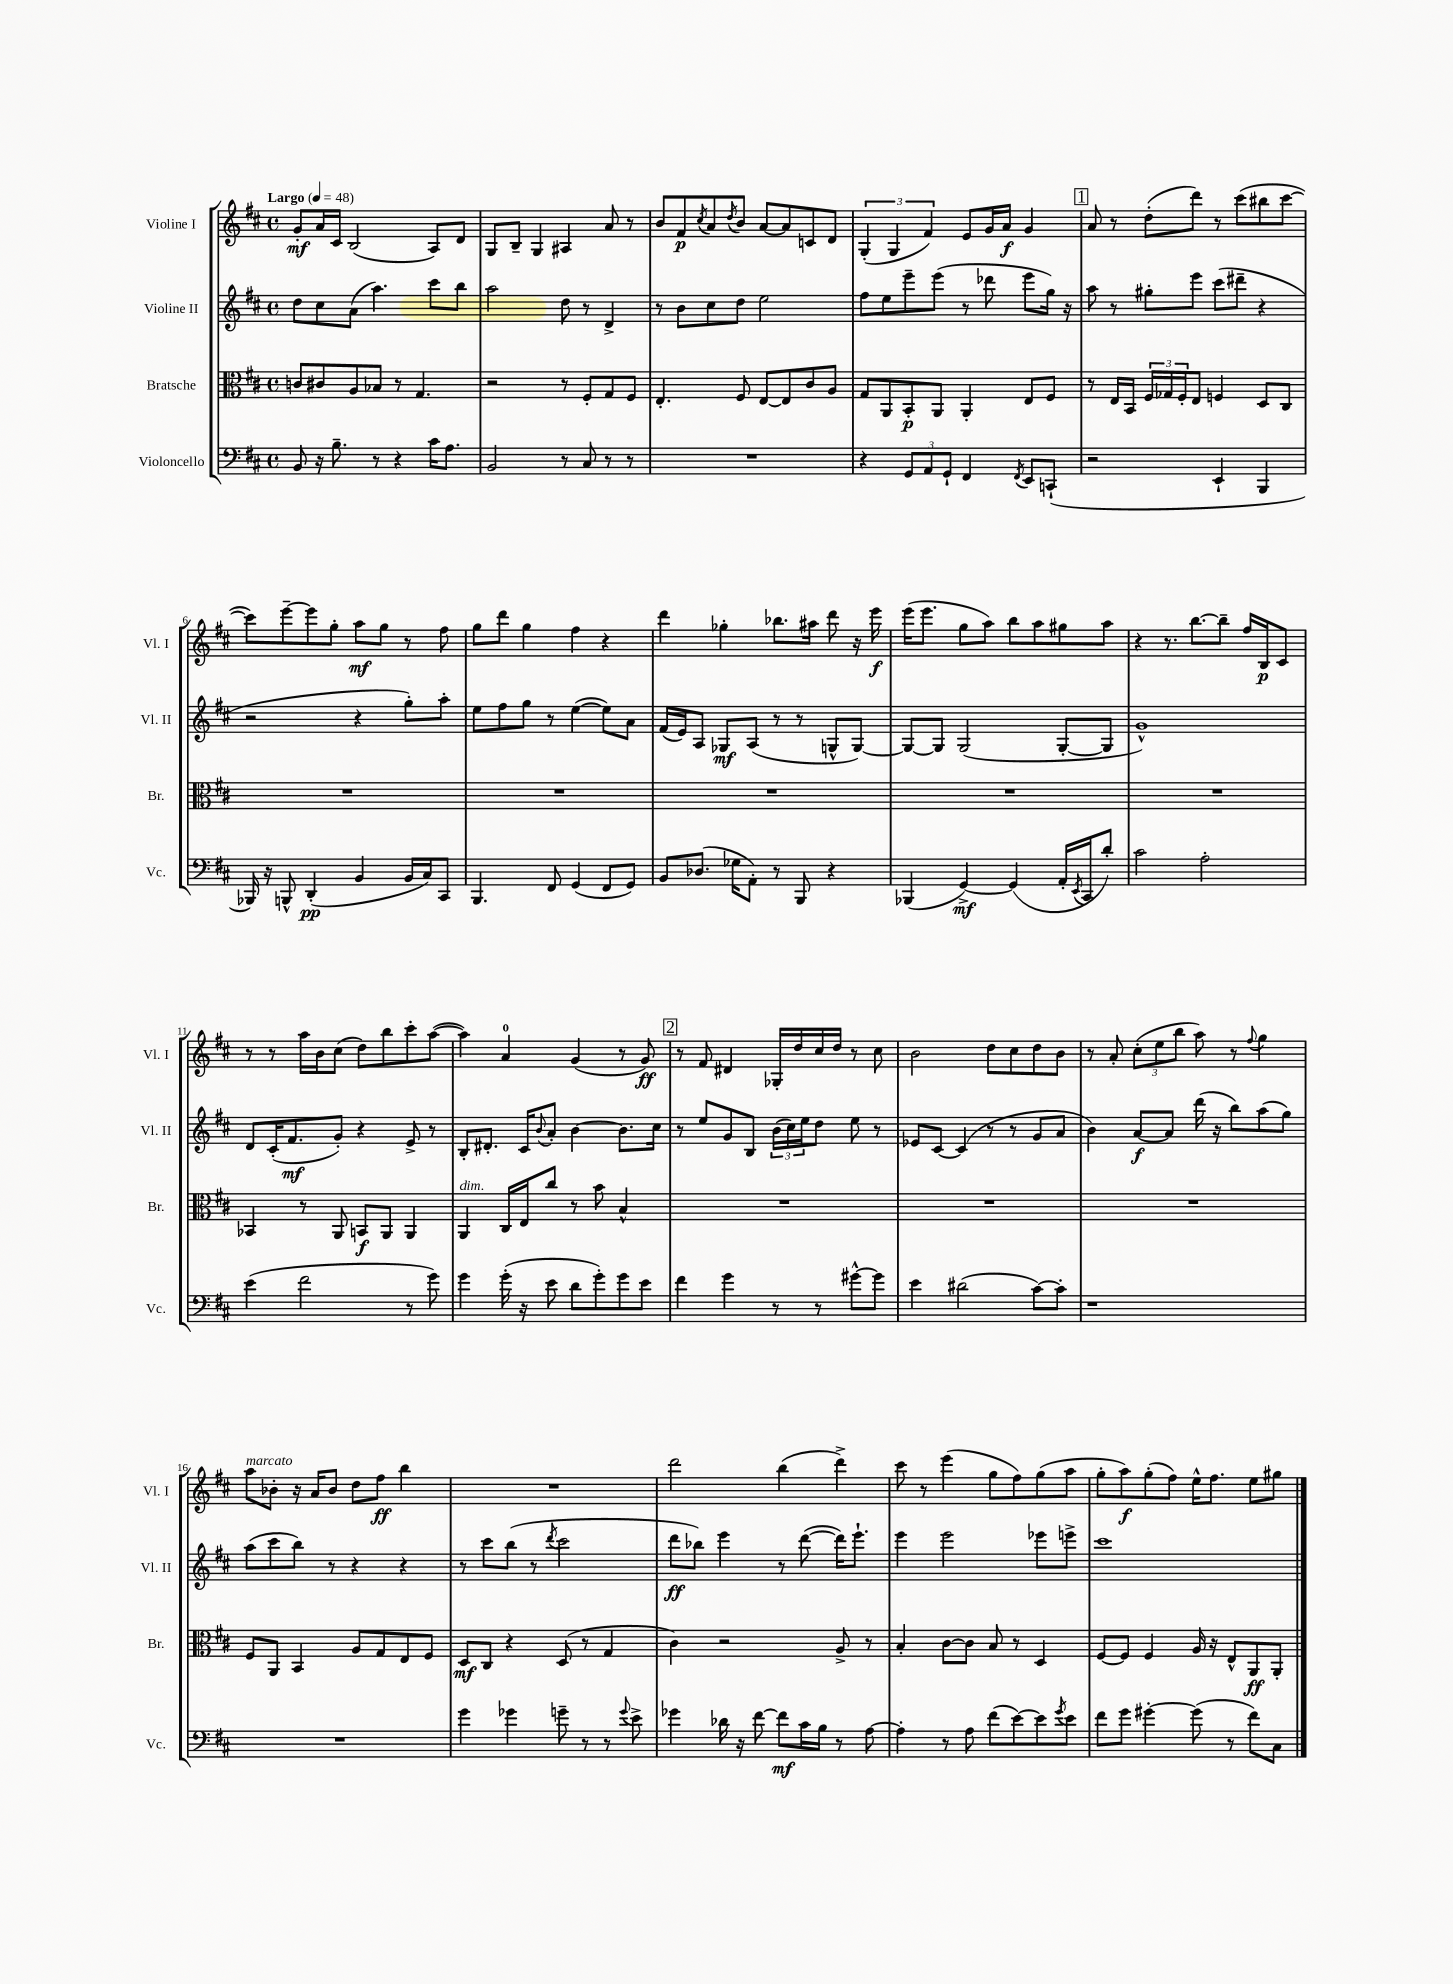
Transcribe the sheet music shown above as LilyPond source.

<<
\new StaffGroup <<
\new Staff = "s0" \with { instrumentName = "Violine I" shortInstrumentName = "Vl. I" } {
    \clef treble \key d \major \defaultTimeSignature \time 4/4 \tempo "Largo" 4 = 48
    g'8-.\mf a'16 cis'16 b2( a8) d'8 |
    g8 b8-- g4 ais4 a'8 r8 |
    b'8 fis'8\p \acciaccatura { cis''8 } a'8 \acciaccatura { d''8 } b'8 a'8~ a'8 c'8 d'8 |
    \tuplet 3/2 { g4-.( g4 fis'4) } e'8 g'16 a'16\f g'4 |
    \mark \markup { \box "1" } a'8 r8 d''8-.( d'''8) r8 cis'''8( bis''8 cis'''8~ |
    cis'''8) e'''8~-- e'''8 g''8-. a''8\mf g''8 r8 fis''8 |
    g''8 d'''8 g''4 fis''4 r4 |
    d'''4 ges''4-. bes''8. ais''16 d'''8 r16 e'''16\f |
    e'''16( e'''8. g''8 a''8) b''8 a''8 gis''8 a''8 |
    r4 r8. b''8.~ b''8-- fis''16 b16\p cis'8 |
    r8 r8 a''16 b'16 cis''8( d''8) b''8 cis'''8-. a''8~( |
    a''4) a'4-0 g'4( r8 g'8\ff) |
    \mark \markup { \box "2" } r8 fis'8 dis'4 ges16-. d''16 cis''16 d''16 r8 cis''8 |
    b'2 d''8 cis''8 d''8 b'8 |
    r8 a'8-. \tuplet 3/2 { cis''8-.( e''8 b''8 } a''8) r8 \appoggiatura { fis''8 } g''4 |
    a''8^\markup { \italic "marcato" } bes'8-. r16 a'16 bes'8 d''8 fis''8\ff b''4 |
    R1 |
    d'''2 b''4( d'''4->) |
    cis'''8 r8 e'''4( g''8 fis''8) g''8( a''8 |
    g''8-. a''8\f) g''8-.( fis''8) e''16-^ fis''8. e''8 gis''8 \bar "|." |
}
\new Staff = "s1" \with { instrumentName = "Violine II" shortInstrumentName = "Vl. II" } {
    \clef treble \key d \major \defaultTimeSignature \time 4/4
    d''8 cis''8 a'8( a''4.) cis'''8 b''8 |
    a''2 d''8 r8 d'4-> |
    r8 b'8 cis''8 d''8 e''2 |
    fis''8 e''8 e'''8-- e'''8( r8 des'''8 e'''8 g''16) r16 |
    \mark \markup { \box "1" } a''8 r8 gis''8-. e'''8 cis'''8( dis'''8-- r4 |
    r2 r4 g''8-.) a''8-. |
    e''8 fis''8 g''8 r8 e''4~( e''8) a'8 |
    fis'16( e'16) a8 ges8\mf a8( r8 r8 g8-^ g8~) |
    g8~ g8 g2( g8~-. g8 |
    g'1-^) |
    d'8 cis'16-.( fis'8.\mf g'8-.) r4 e'8-> r8 |
    b8-. dis'8.-. cis'16 \appoggiatura { b'8 } a'8-. b'4~ b'8. cis''16 |
    \mark \markup { \box "2" } r8 e''8 g'8 b8 \tuplet 3/2 { b'16( cis''16) e''16 } d''8 e''8 r8 |
    ees'8 cis'8~ cis'4( r8 r8 g'8 a'8 |
    b'4) a'8~\f a'8 d'''16( r16 b''8) a''8( g''8) |
    a''8( cis'''8 b''8) r8 r4 r4 |
    r8 cis'''8 b''8( r8 \acciaccatura { d'''8 } cis'''2 |
    d'''8\ff bes''8) e'''4 r8 d'''8~( d'''16) e'''8.-! |
    e'''4 e'''2 ees'''8 e'''8-> |
    cis'''1 \bar "|." |
}
\new Staff = "s2" \with { instrumentName = "Bratsche" shortInstrumentName = "Br." } {
    \clef alto \key d \major \defaultTimeSignature \time 4/4
    c'8 cis'8 a8 bes8 r8 g4. |
    r2 r8 fis8-. g8 fis8 |
    e4.-. fis8 e8~ e8 cis'8 a8 |
    g8 a,8 b,8-.\p a,8 a,4-. e8 fis8 |
    \mark \markup { \box "1" } r8 e16 b,16 \tuplet 3/2 { fis16 ges16 fis16-. } e8 f4 d8 cis8 |
    R1 |
    R1 |
    R1 |
    R1 |
    R1 |
    bes,4 r8 a,8 b,8\f a,8 a,4 |
    a,4^\markup { \italic "dim." } cis16 e16 cis''8 r8 b'8 b4-^ |
    \mark \markup { \box "2" } R1 |
    R1 |
    R1 |
    fis8 a,8 b,4 a8 g8 e8 fis8 |
    d8\mf cis8 r4 d8( r8 g4 |
    cis'4) r2 a8-> r8 |
    b4-. cis'8~ cis'8 b8 r8 d4 |
    fis8~ fis8 fis4 a16 r16 e8-^ a,8\ff a,8-. \bar "|." |
}
\new Staff = "s3" \with { instrumentName = "Violoncello" shortInstrumentName = "Vc." } {
    \clef bass \key d \major \defaultTimeSignature \time 4/4
    b,8 r16 b8.-- r8 r4 cis'16 a8. |
    b,2 r8 cis8 r8 r8 |
    R1 |
    r4 \tuplet 3/2 { g,8 a,8 g,8-! } fis,4 \acciaccatura { fis,8 } e,8 c,8-!( |
    \mark \markup { \box "1" } r2 e,4-! b,,4 |
    bes,,16) r16 b,,8-^ d,4-.\pp( b,4 b,16 cis16) cis,8 |
    b,,4. fis,8 g,4( fis,8 g,8) |
    b,8 des8.( ges16 a,8-.) r8 b,,8 r4 |
    bes,,4( g,4~->\mf) g,4( a,16-. \acciaccatura { e,8 } cis,16 d'8-.) |
    cis'2 a2-. |
    e'4( fis'2 r8 g'8) |
    g'4 g'16-.( r16 e'8 d'8 g'8-.) g'8 e'8 |
    \mark \markup { \box "2" } fis'4 g'4 r8 r8 gis'8~-^ gis'8 |
    e'4 dis'2( cis'8~) cis'8-. |
    r1 |
    R1 |
    g'4 ges'4 g'8-- r8 r8 \appoggiatura { g'8 } e'8-> |
    ges'4 des'16 r16 fis'8~ fis'8\mf cis'16 b16 r8 a8~ |
    a4-. r8 a8 fis'8( e'8~) e'8 \acciaccatura { g'8 } e'8 |
    fis'8 g'8 gis'4~-. gis'8( r8 fis'8) cis8 \bar "|." |
}
>>
>>
